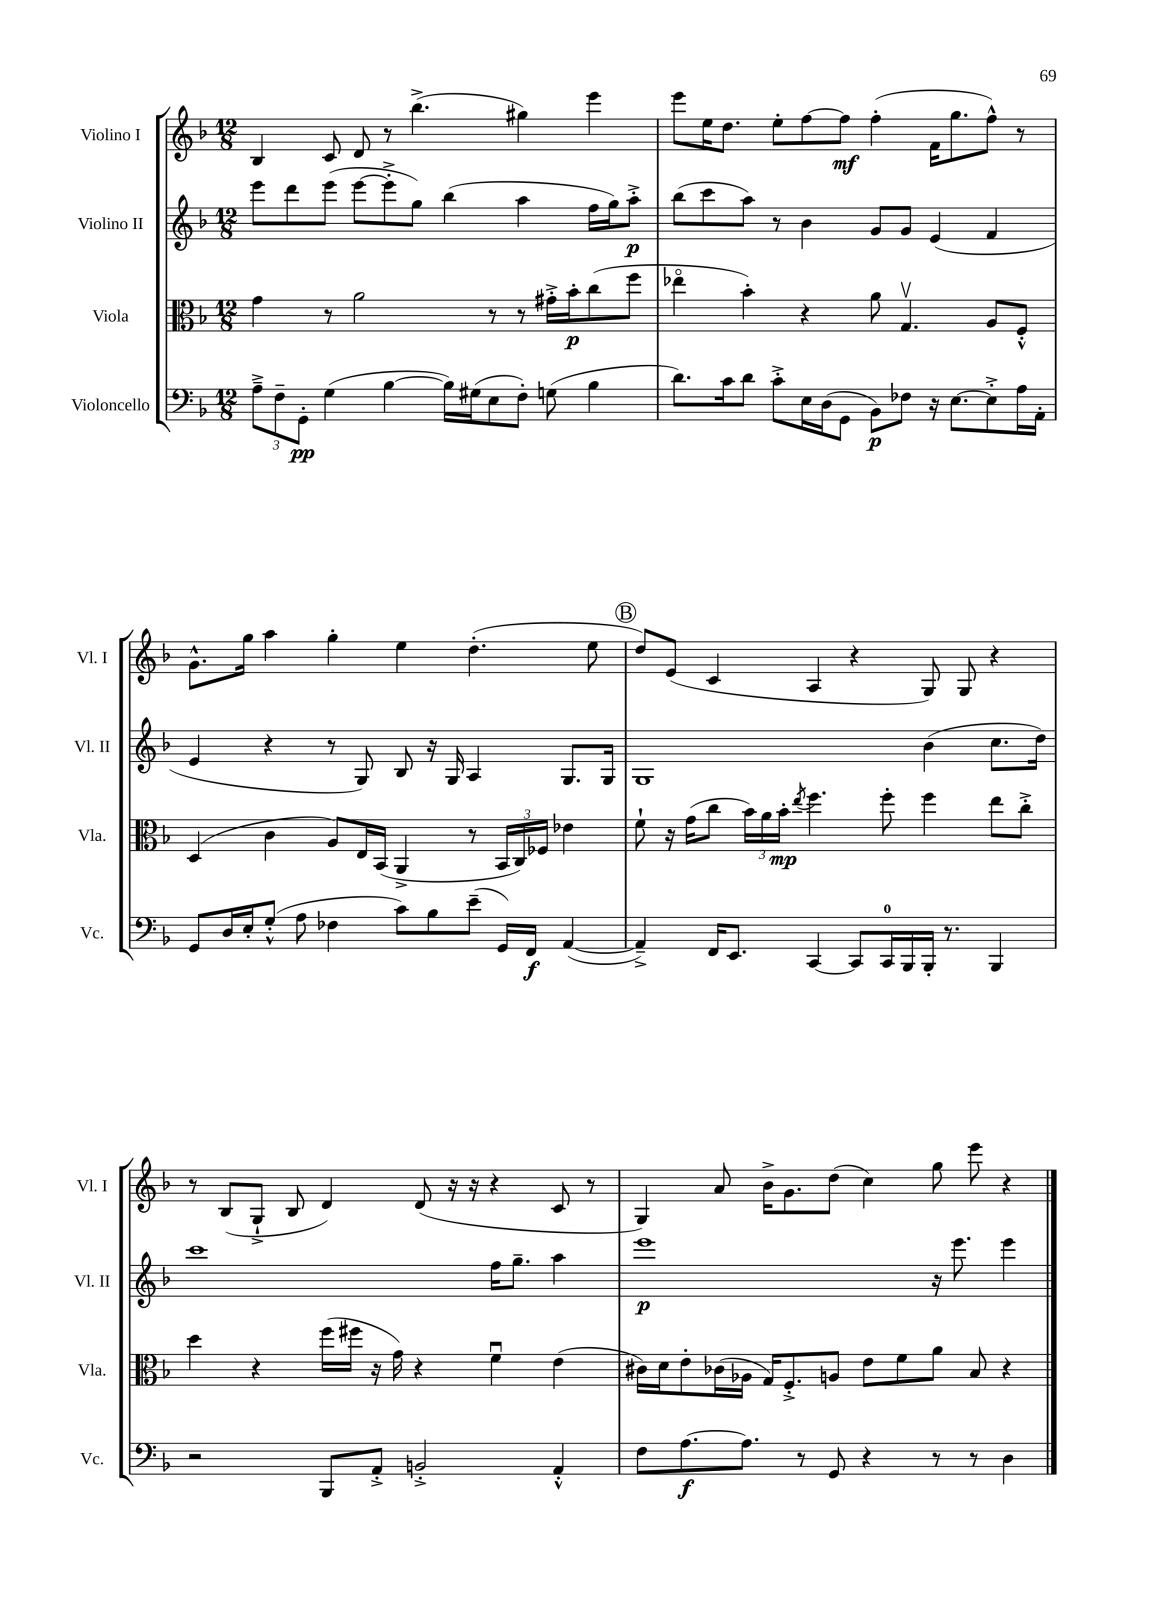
<<
\new StaffGroup <<
\new Staff = "s0" \with { instrumentName = "Violino I" shortInstrumentName = "Vl. I" } {
    \clef treble \key f \major \numericTimeSignature \time 12/8
    bes4 c'8 d'8 r8 bes''4.->( gis''4) e'''4 |
    e'''8 e''16 d''8. e''8-. f''8~ f''8\mf f''4-.( f'16 g''8. f''8-^) r8 |
    g'8.-^ g''16 a''4 g''4-. e''4 d''4.-.( e''8 |
    \mark \markup { \circle "B" } d''8) e'8( c'4 a4 r4 g8) g8 r4 |
    r8 bes8( g8-!-> bes8 d'4) d'8( r16 r16 r4 c'8 r8 |
    g4) a'8 bes'16-> g'8. d''8( c''4) g''8 e'''8 r4 \bar "|." |
}
\new Staff = "s1" \with { instrumentName = "Violino II" shortInstrumentName = "Vl. II" } {
    \clef treble \key f \major \numericTimeSignature \time 12/8
    e'''8 d'''8 e'''8( e'''8~ e'''8-.-> g''8) bes''4( a''4 f''16 g''16) a''8-.->\p |
    bes''8( c'''8 a''8) r8 bes'4 g'8 g'8 e'4( f'4 |
    e'4 r4 r8 g8) bes8 r16 g16 a4 g8. g16 |
    \mark \markup { \circle "B" } g1 bes'4( c''8. d''16) |
    c'''1 f''16 g''8.-- a''4 |
    e'''1\p r16 e'''8. e'''4 \bar "|." |
}
\new Staff = "s2" \with { instrumentName = "Viola" shortInstrumentName = "Vla." } {
    \clef alto \key f \major \numericTimeSignature \time 12/8
    g'4 r8 a'2 r8 r8 gis'16-.-> bes'16-.\p c''8( f''8 |
    ees''4\flageolet bes'4-.) r4 a'8 g4.\upbow a8 f8-.-^ |
    d4( c'4 a8) e16 bes,16( a,4-> r8 \tuplet 3/2 { bes,16 c16) fes16 } ees'4 |
    \mark \markup { \circle "B" } f'8-! r16 g'16( c''8 \tuplet 3/2 { bes'16) a'16 bes'16-.\mp } \acciaccatura { e''8 } f''4. f''8-. f''4 e''8 c''8-.-> |
    d''4 r4 f''16( fis''16 r16 g'16) r4 f'4\downbow e'4( |
    cis'16) d'16 e'8-. ces'16( aes16 g16) f8.-.-> a8 e'8 f'8 a'8 bes8 r4 \bar "|." |
}
\new Staff = "s3" \with { instrumentName = "Violoncello" shortInstrumentName = "Vc." } {
    \clef bass \key f \major \numericTimeSignature \time 12/8
    \tuplet 3/2 { a8---> f8-- g,8-.\pp } g4( bes4~ bes16) gis16( e8 f8-.) g8( bes4 |
    d'8.) c'16 d'8 c'8-.-> e16 d16( g,8 bes,8\p) fes8 r16 e8.~ e8-.-> a16 a,16-. |
    g,8 d16 e16-. g8-.-^( a8 fes4 c'8) bes8 e'8--( g,16) f,16\f a,4~( |
    \mark \markup { \circle "B" } a,4--->) f,16 e,8. c,4~ c,8 c,16-0 bes,,16 bes,,16-. r8. bes,,4 |
    r2 bes,,8 a,8-.-> b,2-.-> a,4-.-^ |
    f8 a8.~\f a8. r8 g,8 r4 r8 r8 d4 \bar "|." |
}
>>
>>
\layout { \context { \Score \remove "Bar_number_engraver" } }
